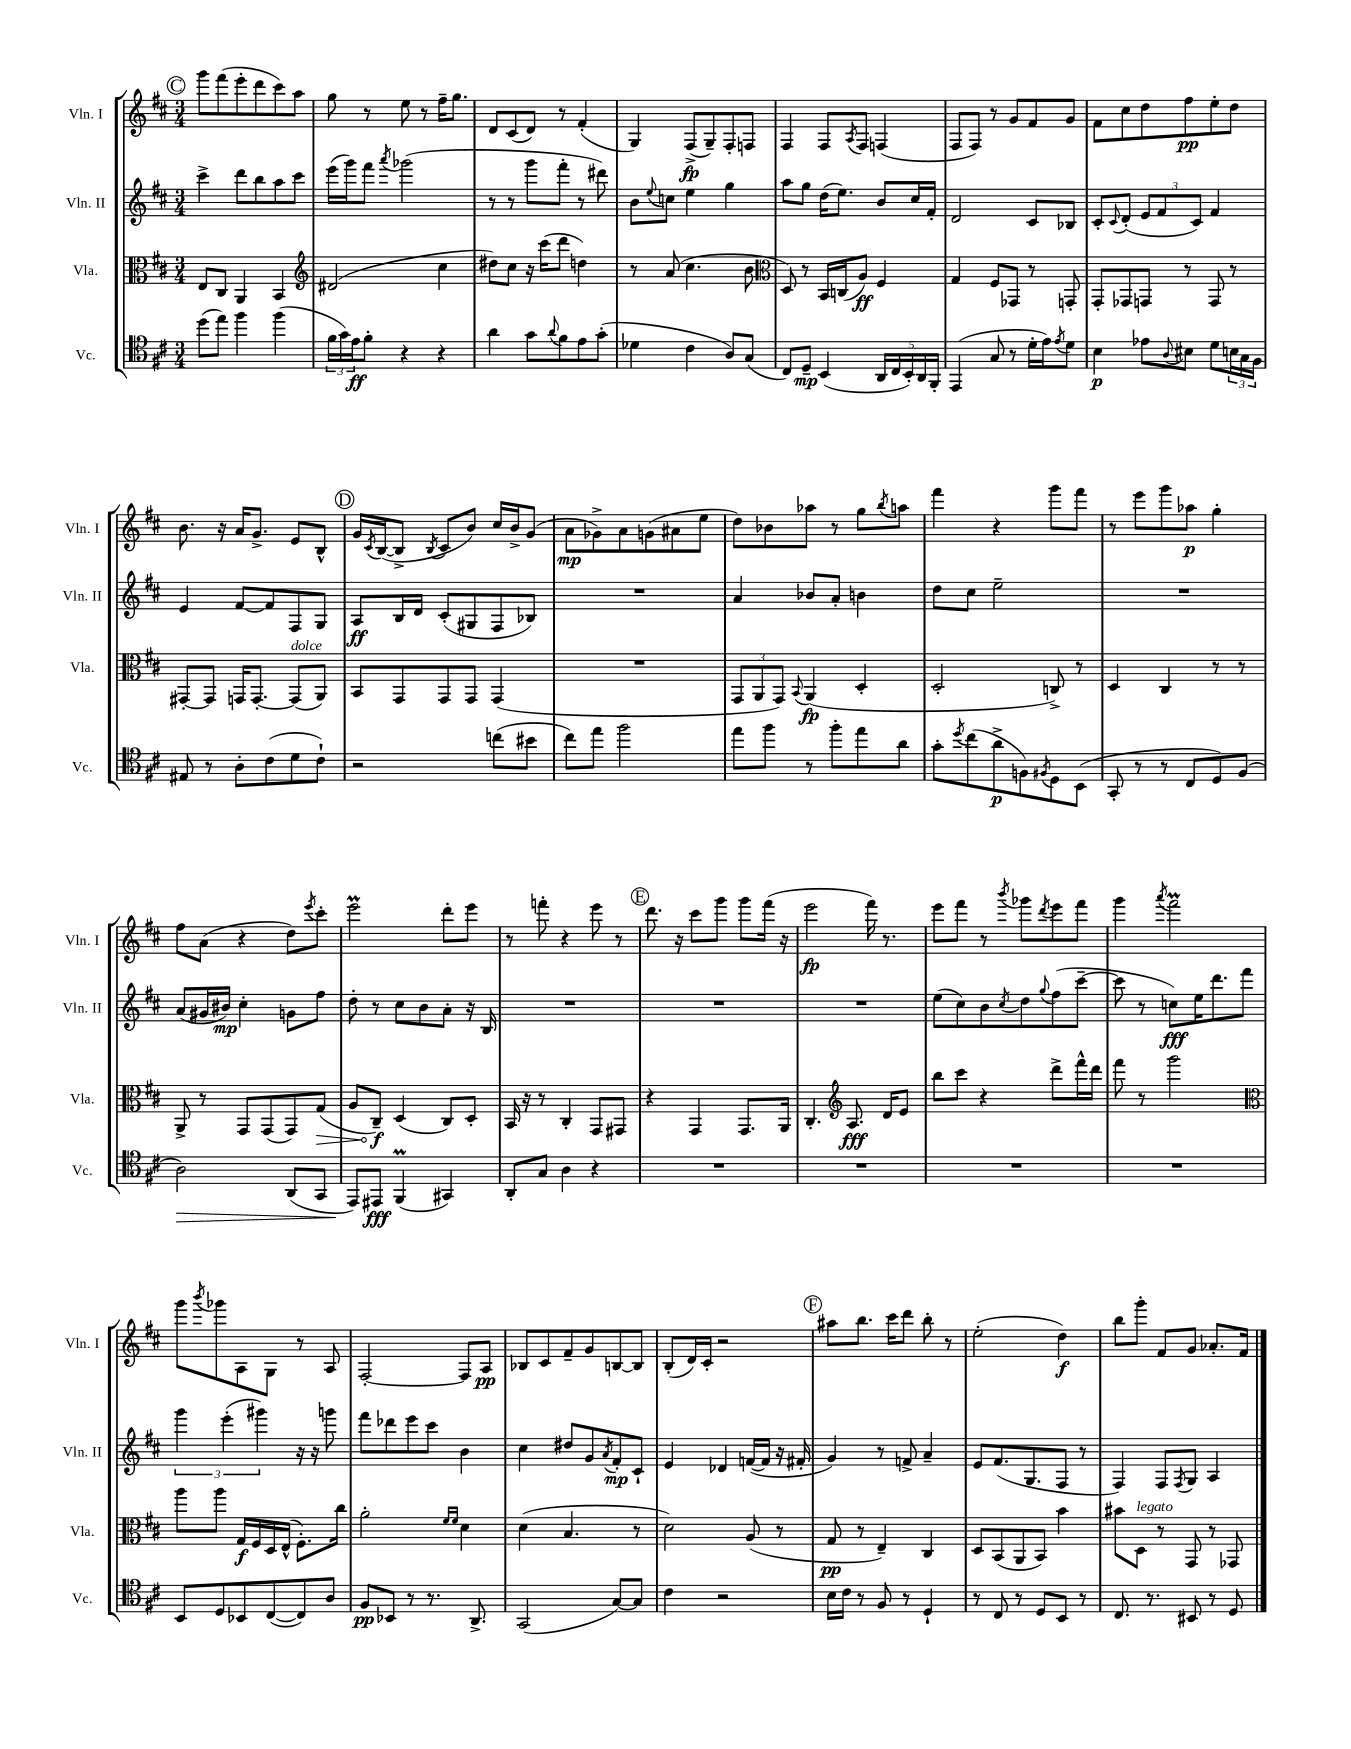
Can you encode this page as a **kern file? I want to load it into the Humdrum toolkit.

**kern	**dynam	**kern	**dynam	**kern	**dynam	**kern	**dynam
*part4	*part4	*part3	*part3	*part2	*part2	*part1	*part1
*staff4	*staff4	*staff3	*staff3	*staff2	*staff2	*staff1	*staff1
*I"Vc.	*	*I"Vla.	*	*I"Vln. II	*	*I"Vln. I	*
*I'Vc.	*	*I'Vla.	*	*I'Vln. II	*	*I'Vln. I	*
*clefC4	*	*clefC3	*	*clefG2	*	*clefG2	*
*k[f#c#]	*	*k[f#c#]	*	*k[f#c#]	*	*k[f#c#]	*
*M3/4	*	*M3/4	*	*M3/4	*	*M3/4	*
!!LO:REH:place=s1:t=C
=74	=74	=74	=74	=74	=74	=74	=74
(8dd\L	.	8E/L	.	4ccc#^\	.	8ggg\L	.
8ee\J)	.	8C#/J	.	.	.	(8fff#\	.
4ff#\	.	4AA/	.	8ddd\L	.	8eee'\	.
.	.	.	.	8bb\	.	8ddd\	.
(4ff#\	.	4BB/	.	8aa\	.	8ccc#\)	.
.	.	.	.	8ccc#\J	.	8aa\J	.
=75	=75	=75	=75	=75	=75	=75	=75
*	*	*clefG2	*	*	*	*	*
24f#\LL	.	(2d#X/	.	(16eee\LL	.	8gg\	.
24g\)	.	.	.	.	.	.	.
.	.	.	.	16ggg\J)	.	.	.
24e\J	ff	.	.	.	.	.	.
8f#'\J	.	.	.	8fff#\J	.	8r	.
.	.	.	.	8qaaa/	.	.	.
4r	.	.	.	(2ggg-X\	.	8ee\	.
.	.	.	.	.	.	8r	.
4r	.	4cc#\	.	.	.	16ff#~\KL	.
.	.	.	.	.	.	8.gg\J	.
=76	=76	=76	=76	=76	=76	=76	=76
4a\	.	8dd#X\L)	.	8r	.	8d/L	.
.	.	8cc#\J	.	8r	.	(8c#/	.
8g\L	.	16r	.	8ggg\L	.	8d/J)	.
.	.	(16ccc#\KL	.	.	.	.	.
8qqa/	.	.	.	.	.	.	.
8f#\	.	8ddd\J	.	8fff#'\J	.	8r	.
8e\	.	4ddn\)	.	8r	.	(4f#'/	.
(8g'\J	.	.	.	8ddd#X\)	.	.	.
=77	=77	=77	=77	=77	=77	=77	=77
4d-X\	.	8r	.	8b\L	.	4G/)	.
.	.	.	.	8qqee/	.	.	.
.	.	(8a/	.	8ccn\J	.	.	.
4c#\	.	4.cc#\	.	4ee\	.	(8F#^/L	fp
.	.	.	.	.	.	8G~/)	.
8A/L)	.	.	.	4gg\	.	8F#'/	.
(8G/J	.	8b\	.	.	.	8Fn/J	.
=78	=78	=78	=78	=78	=78	=78	=78
*	*	*clefC3	*	*	*	*	*
8C#/L)	.	8D/)	.	8aa\L	.	4F#/	.
8D~/J	mp	8r	.	8gg\J	.	.	.
(4BB/	.	16BB/LL	.	(16dd\KL	.	8F#/L	.
.	.	(16Cn/J	.	8.ee\J)	.	.	.
.	.	.	.	.	.	8qA/	.
.	.	8A/J)	ff	.	.	8F#/J	.
20AA/LL	.	4F#/	.	8b/L	.	(4Fn/	.
20C#/	.	.	.	.	.	.	.
20BB'/)	.	.	.	.	.	.	.
.	.	.	.	16cc#/L	.	.	.
20AA/	.	.	.	.	.	.	.
.	.	.	.	16f#'/JJ	.	.	.
20FF#'/JJ	.	.	.	.	.	.	.
=79	=79	=79	=79	=79	=79	=79	=79
(4EE/	.	4G/	.	2d/	.	8F#/L	.
.	.	.	.	.	.	8F#/J)	.
8G/	.	8F#/L	.	.	.	8r	.
8r	.	8GG-X/J	.	.	.	8g/L	.
16d'\LL	.	8r	.	8c#/L	.	8f#/	.
16e\J)	.	.	.	.	.	.	.
8qe/	.	.	.	.	.	.	.
8d\J	.	8GGn'/	.	8B-X/J	.	8g/J	.
=80	=80	=80	=80	=80	=80	=80	=80
4B\	p	8GG'/L	.	8c#'/L	.	8f#\L	.
.	.	.	.	8qqc#/	.	.	.
.	.	8GG-X/	.	(8d'/J	.	8cc#\	.
8e-X\L	.	8GGn/J	.	12e/L	.	8dd\	.
.	.	.	.	12f#/	.	.	.
8qqA/	.	.	.	.	.	.	.
8B#X\J	.	8r	.	.	.	8ff#\	pp
.	.	.	.	12c#/J)	.	.	.
8d\L	.	8GG/	.	4f#/	.	8ee'\	.
24Bn\L	.	8r	.	.	.	8dd\J	.
24G\	.	.	.	.	.	.	.
24F#\JJ	.	.	.	.	.	.	.
!!LO:LB:g=z
=81	=81	=81	=81	=81	=81	=81	=81
8E#X/	.	[8GG#X'/L	.	4e/	.	8.b\	.
8r	.	8GG#/J]	.	.	.	.	.
.	.	.	.	.	.	16r	.
8A'\L	.	16GGn/KL	.	[8f#/L	.	16a/KL	.
.	.	[8.GG'/J	.	.	.	8.g^/J	.
(8c#\	.	.	.	8f#/]	.	.	.
!	!	!LO:TX:a:i:t=dolce	!	!	!	!	!
8d\	.	(8GG/L]	.	8F#/	.	8e/L	.
8c#`\J)	.	8AA/J)	.	8G/J	.	8B^^/J	.
!!LO:REH:place=s1:t=D
=82	=82	=82	=82	=82	=82	=82	=82
2r	.	8BB/L	.	8A/L	ff	16g/LL	.
.	.	.	.	.	.	8qc#/	.
.	.	.	.	.	.	([16B/J	.
.	.	8GG/	.	16B/L	.	8B^/J]	.
.	.	.	.	16d/JJ	.	.	.
.	.	.	.	.	.	8qB/	.
.	.	8GG/	.	(8c#'/L	.	8c#/L	.
.	.	8GG/J	.	8G#X/	.	8b/J)	.
(8ccn\L	.	(4GG/	.	8F#/	.	16cc#/LL	.
.	.	.	.	.	.	16b^/J	.
8b#X\J	.	.	.	8B-X/J)	.	(8g/J	.
=83	=83	=83	=83	=83	=83	=83	=83
8cc#\L)	.	2.r	.	2.r	.	8a\L	mp
8ee\J	.	.	.	.	.	8g-X^\)	.
2ff#\	.	.	.	.	.	8a\	.
.	.	.	.	.	.	(8gn\	.
.	.	.	.	.	.	8a#X\	.
.	.	.	.	.	.	8ee\J	.
=84	=84	=84	=84	=84	=84	=84	=84
8ee\L	.	12GG/L	.	4a/	.	8dd\L)	.
.	.	12AA/	.	.	.	.	.
8ff#\J	.	.	.	.	.	8b-X\	.
.	.	12GG/J)	.	.	.	.	.
.	.	8qqBB/	.	.	.	.	.
8r	.	(4AA/	fp	8b-X/L	.	8aa-X\J	.
8ff#'\L	.	.	.	8a'/J	.	8r	.
8ee\	.	4D'/	.	4bn\	.	8gg\L	.
.	.	.	.	.	.	8qbb/	.
8a\J	.	.	.	.	.	8aan\J	.
=85	=85	=85	=85	=85	=85	=85	=85
8g'\L	.	2D'/	.	8dd\L	.	4fff#\	.
8qdd/	.	.	.	.	.	.	.
(8cc#\	.	.	.	8cc#\J	.	.	.
8a^\	p	.	.	2ee~\	.	4r	.
8Fn\)	.	.	.	.	.	.	.
8qF#X/	.	.	.	.	.	.	.
8D\	.	8Cn^/)	.	.	.	8ggg\L	.
(8BB\J	.	8r	.	.	.	8fff#\J	.
=86	=86	=86	=86	=86	=86	=86	=86
8GG'/	.	4D/	.	2.r	.	8r	.
8r	.	.	.	.	.	8eee\L	.
8r	.	4C#/	.	.	.	8ggg\	.
8C#/L	.	.	.	.	.	8aa-X\J	p
8D/)	.	8r	.	.	.	4gg'\	.
(8F#/J	.	8r	.	.	.	.	.
!!LO:LB:g=z
=87	=87	=87	=87	=87	=87	=87	=87
!	!LO:HP:b	!	!	!	!	!	!
2A\)	>	8AA^/	.	(8a/L	.	8ff#\L	.
.	.	8r	.	16g#X/L	.	(8a\J	.
.	.	.	.	16b#X/JJ)	mp	.	.
.	.	8GG/L	.	4cc#'\	.	4r	.
.	.	(8GG/	.	.	.	.	.
(8AA/L	.	8GG/)	.	8gn\L	.	8dd\L)	.
.	.	.	.	.	.	8qeee/	.
!	!	!	!LO:HP:b	!	!	!	!
8GG/J	.	(8G/J	>	8ff#\J	.	8ccc#'\J	.
=88	=88	=88	=88	=88	=88	=88	=88
8EE/L)	.	8A/L	.	8dd'\	.	2eeeM\	.
8EE#X/J	] fff	8C#~/J)	f	8r	.	.	.
(4FF#m/	.	(4D/	]	8cc#\L	.	.	.
.	.	.	.	8b\	.	.	.
4GG#X/)	.	8C#/L)	.	8a'\J	.	8ddd'\L	.
.	.	8D'/J	.	16r	.	8eee\J	.
.	.	.	.	16B/	.	.	.
=89	=89	=89	=89	=89	=89	=89	=89
8AA'/L	.	16BB/	.	2.r	.	8r	.
.	.	16r	.	.	.	.	.
8G/J	.	8r	.	.	.	8fffn'\	.
4A\	.	4C#'/	.	.	.	4r	.
4r	.	8GG/L	.	.	.	8eee\	.
.	.	8GG#X/J	.	.	.	8r	.
!!LO:REH:place=s1:t=E
=90	=90	=90	=90	=90	=90	=90	=90
2.r	.	4r	.	2.r	.	8.ddd\	.
.	.	.	.	.	.	16r	.
.	.	4GG/	.	.	.	8ccc#\L	.
.	.	.	.	.	.	8ggg\J	.
.	.	8.GG/L	.	.	.	8ggg\L	.
.	.	.	.	.	.	(16fff#\Jk	.
.	.	16AA/Jk	.	.	.	16r	.
=91	=91	=91	=91	=91	=91	=91	=91
2.r	.	4.C#'/	.	2.r	.	2eee\	fp
*	*	*clefG2	*	*	*	*	*
.	.	8.A/	fff	.	.	.	.
.	.	.	.	.	.	16fff#\)	.
.	.	16d/KL	.	.	.	8.r	.
.	.	8e/J	.	.	.	.	.
=92	=92	=92	=92	=92	=92	=92	=92
2.r	.	8bb\L	.	(8ee\L	.	8eee\L	.
.	.	8ccc#\J	.	8cc#\)	.	8fff#\J	.
.	.	4r	.	8b\	.	8r	.
.	.	.	.	8qcc#/	.	8qbbb/	.
.	.	.	.	8dd\	.	8ggg-X\L	.
.	.	.	.	8qqgg/	.	8qddd/	.
.	.	8ddd^\L	.	(8ff#\	.	8eee\	.
.	.	16fff#^^\L	.	[8ccc#~\J	.	8fff#\J	.
.	.	16ddd\JJ	.	.	.	.	.
=93	=93	=93	=93	=93	=93	=93	=93
2.r	.	8fff#\	.	8ccc#\]	.	4ggg\	.
.	.	8r	.	8r	.	.	.
.	.	.	.	.	.	8qaaa/	.
.	.	2ggg\	.	8ccn\L)	fff	2fff#m\	.
.	.	.	.	16ee\K	.	.	.
.	.	.	.	8.ddd\	.	.	.
.	.	.	.	8fff#\J	.	.	.
!!LO:LB:g=z
=94	=94	=94	=94	=94	=94	=94	=94
*	*	*clefC3	*	*	*	*	*
8BB/L	.	8aa\L	.	6ggg\	.	8ggg\L	.
.	.	.	.	.	.	8qbbb/	.
8D/	.	8aa\J	.	.	.	8ggg-X\	.
.	.	.	.	(6eee'\	.	.	.
8BB-X/	.	16G/LL	f	.	.	8A\	.
.	.	16F#/	.	.	.	.	.
.	.	.	.	6ggg#X\)	.	.	.
([8C#/	.	16D/	.	.	.	8G\J	.
.	.	(16E^^/JJ	.	.	.	.	.
8C#/])	.	8.F#'\L)	.	16r	.	8r	.
.	.	.	.	16r	.	.	.
8A/J	.	.	.	8gggn\	.	8A/	.
.	.	16cc#\Jk	.	.	.	.	.
=95	=95	=95	=95	=95	=95	=95	=95
8F#/L	pp	2a'\	.	8fff#\L	.	[2F#'/	.
8BB-X/J	.	.	.	8ddd-X\	.	.	.
8r	.	.	.	8eee\	.	.	.
8.r	.	.	.	8ccc#\J	.	.	.
.	.	16qqf#/LL	.	.	.	.	.
.	.	16qqf#/JJ	.	.	.	.	.
.	.	4d\	.	4b\	.	8F#/L]	.
8.AA^/	.	.	.	.	.	.	.
.	.	.	.	.	.	8A/J	pp
=96	=96	=96	=96	=96	=96	=96	=96
(2GG/	.	(4d\	.	4cc#\	.	8B-X/L	.
.	.	.	.	.	.	8c#/	.
.	.	4.B/	.	8dd#X/L	.	8f#~/	.
.	.	.	.	8g/	.	8g/	.
.	.	.	.	8qa/	.	.	.
[8G/L)	.	.	.	8f#'/	mp	[8Bn/	.
8G/J]	.	8r	.	8c#`/J	.	8B/J]	.
=97	=97	=97	=97	=97	=97	=97	=97
4c#\	.	2d\)	.	4e/	.	(8B'/L	.
.	.	.	.	.	.	16d/L)	.
.	.	.	.	.	.	16c#'/JJ	.
2r	.	.	.	4d-X/	.	2r	.
.	.	(8A/	.	([16fn/LL	.	.	.
.	.	.	.	16f/JJ]	.	.	.
.	.	8r	.	16r	.	.	.
.	.	.	.	16f#X'/	.	.	.
!!LO:REH:place=s1:t=F
=98	=98	=98	=98	=98	=98	=98	=98
16B\LL	.	8G/	pp	4g/)	.	8aa#X\L	.
16c#\JJ	.	.	.	.	.	.	.
8r	.	8r	.	.	.	8.bb\J	.
8F#/	.	4E~/)	.	8r	.	.	.
.	.	.	.	.	.	16ccc#\KL	.
8r	.	.	.	8fn^/	.	8ddd\J	.
4D`/	.	4C#/	.	4a~/	.	8bb'\	.
.	.	.	.	.	.	8r	.
=99	=99	=99	=99	=99	=99	=99	=99
8r	.	8D/L	.	8e/L	.	(2ee'\	.
8C#/	.	(8BB/	.	(8.f#/	.	.	.
8r	.	8AA/	.	.	.	.	.
.	.	.	.	8.G/	.	.	.
8D/L	.	8BB/J)	.	.	.	.	.
8BB/J	.	4b\	.	8F#/J	.	4dd\)	f
8r	.	.	.	8r	.	.	.
=100	=100	=100	=100	=100	=100	=100	=100
8.C#/	.	8b#X\L	.	4F#/)	.	8bb\L	.
!	!	!LO:TX:a:i:t=legato	!	!	!	!	!
.	.	8D\J	.	.	.	8ggg'\J	.
8.r	.	.	.	.	.	.	.
.	.	8r	.	8F#/L	.	8f#/L	.
.	.	.	.	8qF#/	.	.	.
8BB#X/	.	8GG/	.	8G/J	.	8g/J	.
8r	.	8r	.	4A/	.	8.a-X'/L	.
8D/	.	8GG-X/	.	.	.	.	.
.	.	.	.	.	.	16f#/Jk	.
==	==	==	==	==	==	==	==
*-	*-	*-	*-	*-	*-	*-	*-
